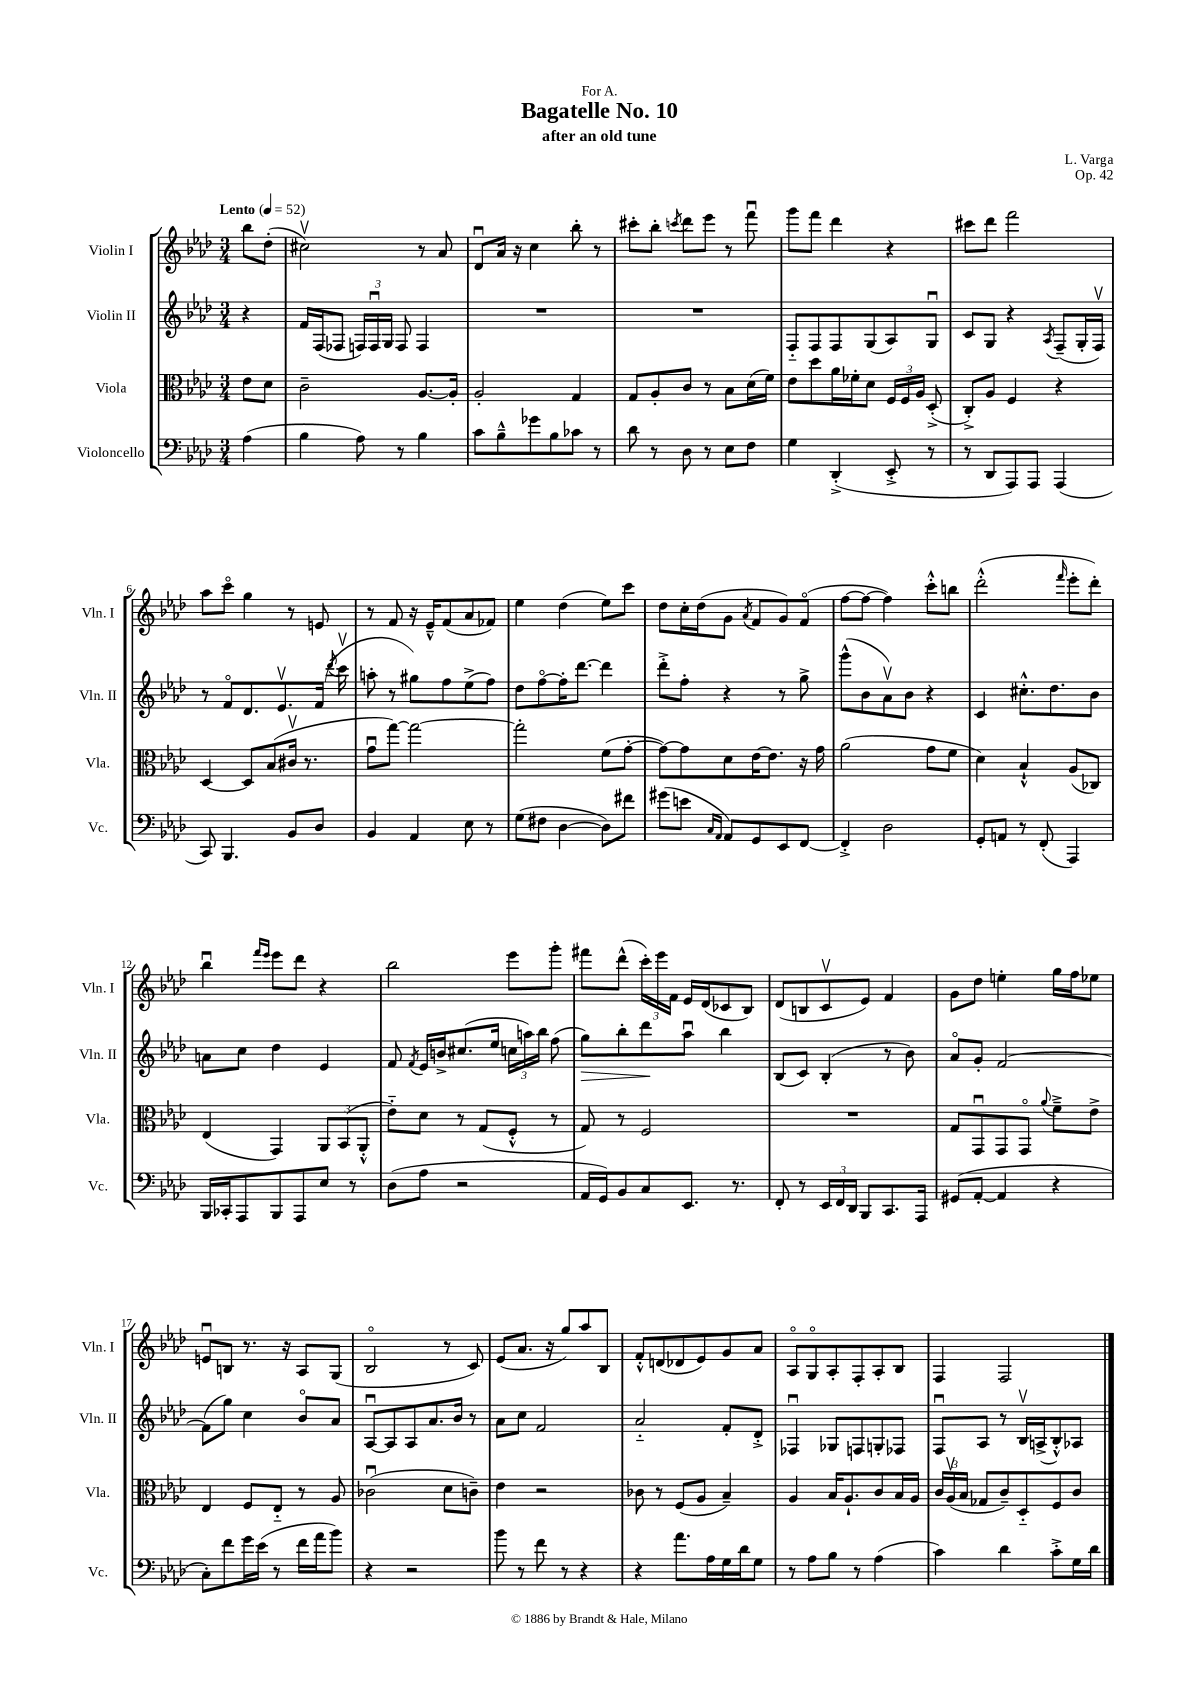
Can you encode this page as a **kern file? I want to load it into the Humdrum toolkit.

**kern	**kern	**kern	**dynam	**kern
*part4	*part3	*part2	*part2	*part1
*staff4	*staff3	*staff2	*staff2	*staff1
*I"Violoncello	*I"Viola	*I"Violin II	*	*I"Violin I
*I'Vc.	*I'Vla.	*I'Vln. II	*	*I'Vln. I
*clefF4	*clefC3	*clefG2	*	*clefG2
*k[b-e-a-d-]	*k[b-e-a-d-]	*k[b-e-a-d-]	*	*k[b-e-a-d-]
*M3/4	*M3/4	*M3/4	*	*M3/4
*MM52	*MM52	*MM52	*	*MM52
=	=	=	=	=
!	!	!	!	!LO:TX:a:B:t=Lento
(4A-\	8e-\L	4r	.	8bb-\L
.	8d-\J	.	.	(8dd-'\J
=1	=1	=1	=1	=1
4B-\	2c~\	16f/LL	.	2cc#Xv\)
.	.	(16F/J	.	.
.	.	8F-X/J	.	.
8A-\)	.	24Fn/LL)	.	.
.	.	24Fu/	.	.
.	.	24G/JJ	.	.
8r	.	8F/	.	.
4B-\	[8.A-/L	4F/	.	8r
.	.	.	.	8a-/
.	16A-'/Jk]	.	.	.
=2	=2	=2	=2	=2
8c\L	2A-'/	2.r	.	8d-u/L
8B-~^^\	.	.	.	16a-/Jk
.	.	.	.	16r
8g-X\	.	.	.	4cc\
8B-\	.	.	.	.
8c-X\J	4G/	.	.	8bb-'\
8r	.	.	.	8r
=3	=3	=3	=3	=3
8d-\	8G/L	2.r	.	8ccc#X'\L
8r	8A-'/	.	.	8bb-'\J
.	.	.	.	8qcccn/
8D-\	8c/J	.	.	8ddd-\L
8r	8r	.	.	8eee-\J
8E-\L	8B-\L	.	.	8r
8F\J	(16d-\L	.	.	8fffu\
.	16f\JJ)	.	.	.
=4	=4	=4	=4	=4
4G\	8e-\L	8F/L	.	8ggg\L
.	8dd-\	8F/	.	8fff\J
(4DD-'^/	16a-\L	8F/	.	4ddd-\
.	16f-X'\J	.	.	.
.	8d-\J	(8G/	.	.
8EE-'^/	24F/LL	8A-/)	.	4r
.	24F/	.	.	.
.	24A-/JJ	.	.	.
8r	(8D-'^/	8Gu/J	.	.
=5	=5	=5	=5	=5
8r	8C'^/L)	8c/L	.	8ccc#X\L
8DD-/L	8A-/J	8G/J	.	8ddd-\J
8AAA-/)	4F/	4r	.	2fff\
8AAA-/J	.	.	.	.
.	.	8qA-/	.	.
(4AAA-/	4r	(8F~/L	.	.
.	.	16G'/L	.	.
.	.	16Fv/JJ)	.	.
!!LO:LB:g=z
=6	=6	=6	=6	=6
8CC/)	[4D-/	8r	.	8aa-\L
4.BBB-/	.	8f/L	.	8ccc\J
.	8D-/L]	8.d-/	.	4gg\
.	(8B-/	.	.	.
.	.	8.e-v/	.	.
8BB-/L	16c#Xv/Jk	.	.	8r
.	8.r	.	.	.
8D-/J	.	(16f/Jk	.	8en/
.	.	8qddd-/	.	.
.	.	16cccv\	.	.
=7	=7	=7	=7	=7
4BB-/	8gu\L	8aan'\	.	8r
.	[8gg\J)	8r	.	8f/
4AA-/	2gg\_	8gg#X\L)	.	16r
.	.	.	.	16e-~^^/KL
.	.	8ff\	.	(8f/
8E-\	.	(8ee-^\	.	8a-/
8r	.	8ff\J)	.	8f-X/J)
=8	=8	=8	=8	=8
(8G\L	2gg'\]	8dd-\L	.	4ee-\
8F#X\J	.	[8ff\	.	.
[4D-\	.	16ff'\K]	.	(4dd-\
.	.	[8.ddd-\J	.	.
8D-\L])	(8f\L	4ddd-\]	.	8ee-\L)
8f#X\J	[8g'\J	.	.	8ccc\J
=9	=9	=9	=9	=9
(8g#X\L	8g\L_)	8ddd-'^\L	.	8dd-\L
8en\J	8g\]	8ff'\J	.	16cc'\L
.	.	.	.	(16dd-\J
16qqC/LL	.	.	.	.
16qqAA-/JJ	.	.	.	.
8AA-/L)	8d-\	4r	.	8g\J
.	.	.	.	8qa-/
8GG/	[16e-\K	.	.	8f/L
.	8.e-\J]	.	.	.
8EE-/	.	8r	.	8g/)
[8FF/J	16r	8gg^\	.	(8f/J
.	16g\	.	.	.
=10	=10	=10	=10	=10
4FF'^/]	(2a-\	(8ggg^^\L	.	[8ff\L
.	.	8b-\	.	8ff\J_
2D-\	.	8a-v\)	.	4ff\])
.	.	8b-\J	.	.
.	8g\L	4r	.	8ccc'^^\L
.	8f\J	.	.	8bbn\J
=11	=11	=11	=11	=11
8GG'/L	4d-\)	4c/	.	(2ddd-'^^\
8AAn/J	.	.	.	.
8r	4B-`^^/	8.cc#X'^^\L	.	.
(8FF'/	.	.	.	.
.	.	8.dd-\	.	.
.	.	.	.	16qqfff/
4AAA-/)	(8A-/L	.	.	8eee-'\L
.	8C-X/J)	8b-\J	.	8ddd-'\J)
!!LO:LB:g=z
=12	=12	=12	=12	=12
16BBB-/LL	(4E-/	8an\L	.	4bb-u\
16CC-X'/J	.	.	.	.
8AAA-/	.	8cc\J	.	.
.	.	.	.	16qqfff/LL
.	.	.	.	16qqeee-/JJ
8BBB-/	4GG/)	4dd-\	.	8eee-\L
8AAA-/	.	.	.	8ddd-\J
8E-/J	12AA-/L	4e-/	.	4r
.	(12BB-/	.	.	.
8r	.	.	.	.
.	12AA-'^^/J	.	.	.
=13	=13	=13	=13	=13
(8D-\L	8e-\L)	8f/	.	2bb-\
.	.	8qf/	.	.
8A-\J	8d-\J	16e-/LL	.	.
.	.	16bn^/J	.	.
2r	8r	(8.cc#X/	.	.
.	(8G/L	.	.	.
.	.	16ee-/Jk	.	.
.	8F'^^/J	24ccn\LL	.	8eee-\L
.	.	24aan\)	.	.
.	.	24bb-\JJ	.	.
.	8r	(8ff\	.	8ggg'\J
=14	=14	=14	=14	=14
!	!	!	!LO:HP:b	!
16AA-/LL	8G/)	8gg\L)	>	8fff#X\L
16GG/J)	.	.	.	.
8BB-/	8r	8bb-'\	.	(8ddd-^^\J
8C/	2F/	8ddd-\	.	24ccc'\LL)
.	.	.	.	24eee-\
.	.	.	.	24f\JJ
8.EE-/J	.	8aa-u\J	]	16e-/LL
.	.	.	.	(16d-/J
.	.	4bb-\	.	8c-X/
8.r	.	.	.	.
.	.	.	.	8B-/J)
=15	=15	=15	=15	=15
8FF'/	2.r	(8B-/L	.	(8d-/L
8r	.	8c/J)	.	8Bn/
24EE-/LL	.	(4B-'/	.	8cv/
24FF/	.	.	.	.
24DD-/JJ	.	.	.	.
8BBB-/L	.	.	.	8e-/J)
8.CC/	.	8r	.	4f/
.	.	8b-\)	.	.
16AAA-/Jk	.	.	.	.
=16	=16	=16	=16	=16
(8GG#X/L	8G/L	8a-/L	.	8g\L
[8AA-'/J	8GGu/	8g'/J	.	8dd-\J
4AA-/]	8GG/	[2f/	.	4een'\
.	8GG/J	.	.	.
.	8qqa-/	.	.	.
4r	8f~^\L	.	.	16gg\LL
.	.	.	.	16ff\J
.	8e-^\J	.	.	8ee-X\J
!!LO:LB:g=z
=17	=17	=17	=17	=17
8C'\L)	4E-/	(8f\L]	.	8enu/L
8f\	.	8gg\J)	.	8Bn/J
16g\L	8F/L	4cc\	.	8.r
(16e-\JJ	.	.	.	.
8r	8E-/J	.	.	.
.	.	.	.	16r
16f\LL	8r	8b-/L	.	8A-/L
16a-\J	.	.	.	.
8b-\J)	8A-/	8a-/J	.	(8G/J
=18	=18	=18	=18	=18
4r	(2c-Xu\	[8A-u/L	.	2B-/
.	.	8A-/]	.	.
2r	.	8A-/	.	.
.	.	8.a-/	.	.
.	8d-\L	.	.	8r
.	.	16b-/Jk	.	.
.	8cn~\J)	8r	.	8c/)
=19	=19	=19	=19	=19
8b-\	4e-\	8a-\L	.	(8e-/L
8r	.	8cc\J	.	8.a-/J
8f\	2r	2f/	.	.
.	.	.	.	16r
8r	.	.	.	8gg/L)
4r	.	.	.	8aa-/
.	.	.	.	8B-/J
=20	=20	=20	=20	=20
4r	8c-X\	2a-/	.	8f'^^/L
.	8r	.	.	(8dn/
8.a-\L	(8F/L	.	.	8d-X/
.	8A-/J	.	.	8e-/)
16A-\L	.	.	.	.
16G\	4B-~/)	8f'/L	.	8g/
16d-\J	.	.	.	.
8G\J	.	8d-'^/J	.	8a-/J
=21	=21	=21	=21	=21
8r	4A-/	4F-Xu/	.	8A-/L
8A-\L	.	.	.	8G/
8B-\J	16B-/KL	8G-X/L	.	8A-'/
.	8.A-`/	.	.	.
8r	.	8Fn/	.	8F'/
(4A-\	8c/	8Gn'/	.	8A-'/
.	16B-/L	8F-X/J	.	8B-/J
.	16A-/JJ	.	.	.
=22	=22	=22	=22	=22
4c\)	24c/LL	8Fu/L	.	4F/
.	(24A-v/	.	.	.
.	24B-/JJ	.	.	.
.	8G-X/L	8A-/J	.	.
4d-\	8c~/)	8r	.	2F/
.	8D-/	16B-v/LL	.	.
.	.	(16An^/J	.	.
8c'^\L	8F/	8B-'^^/)	.	.
16G\L	8c/J	8A-X/J	.	.
16d-\JJ	.	.	.	.
==	==	==	==	==
*-	*-	*-	*-	*-
